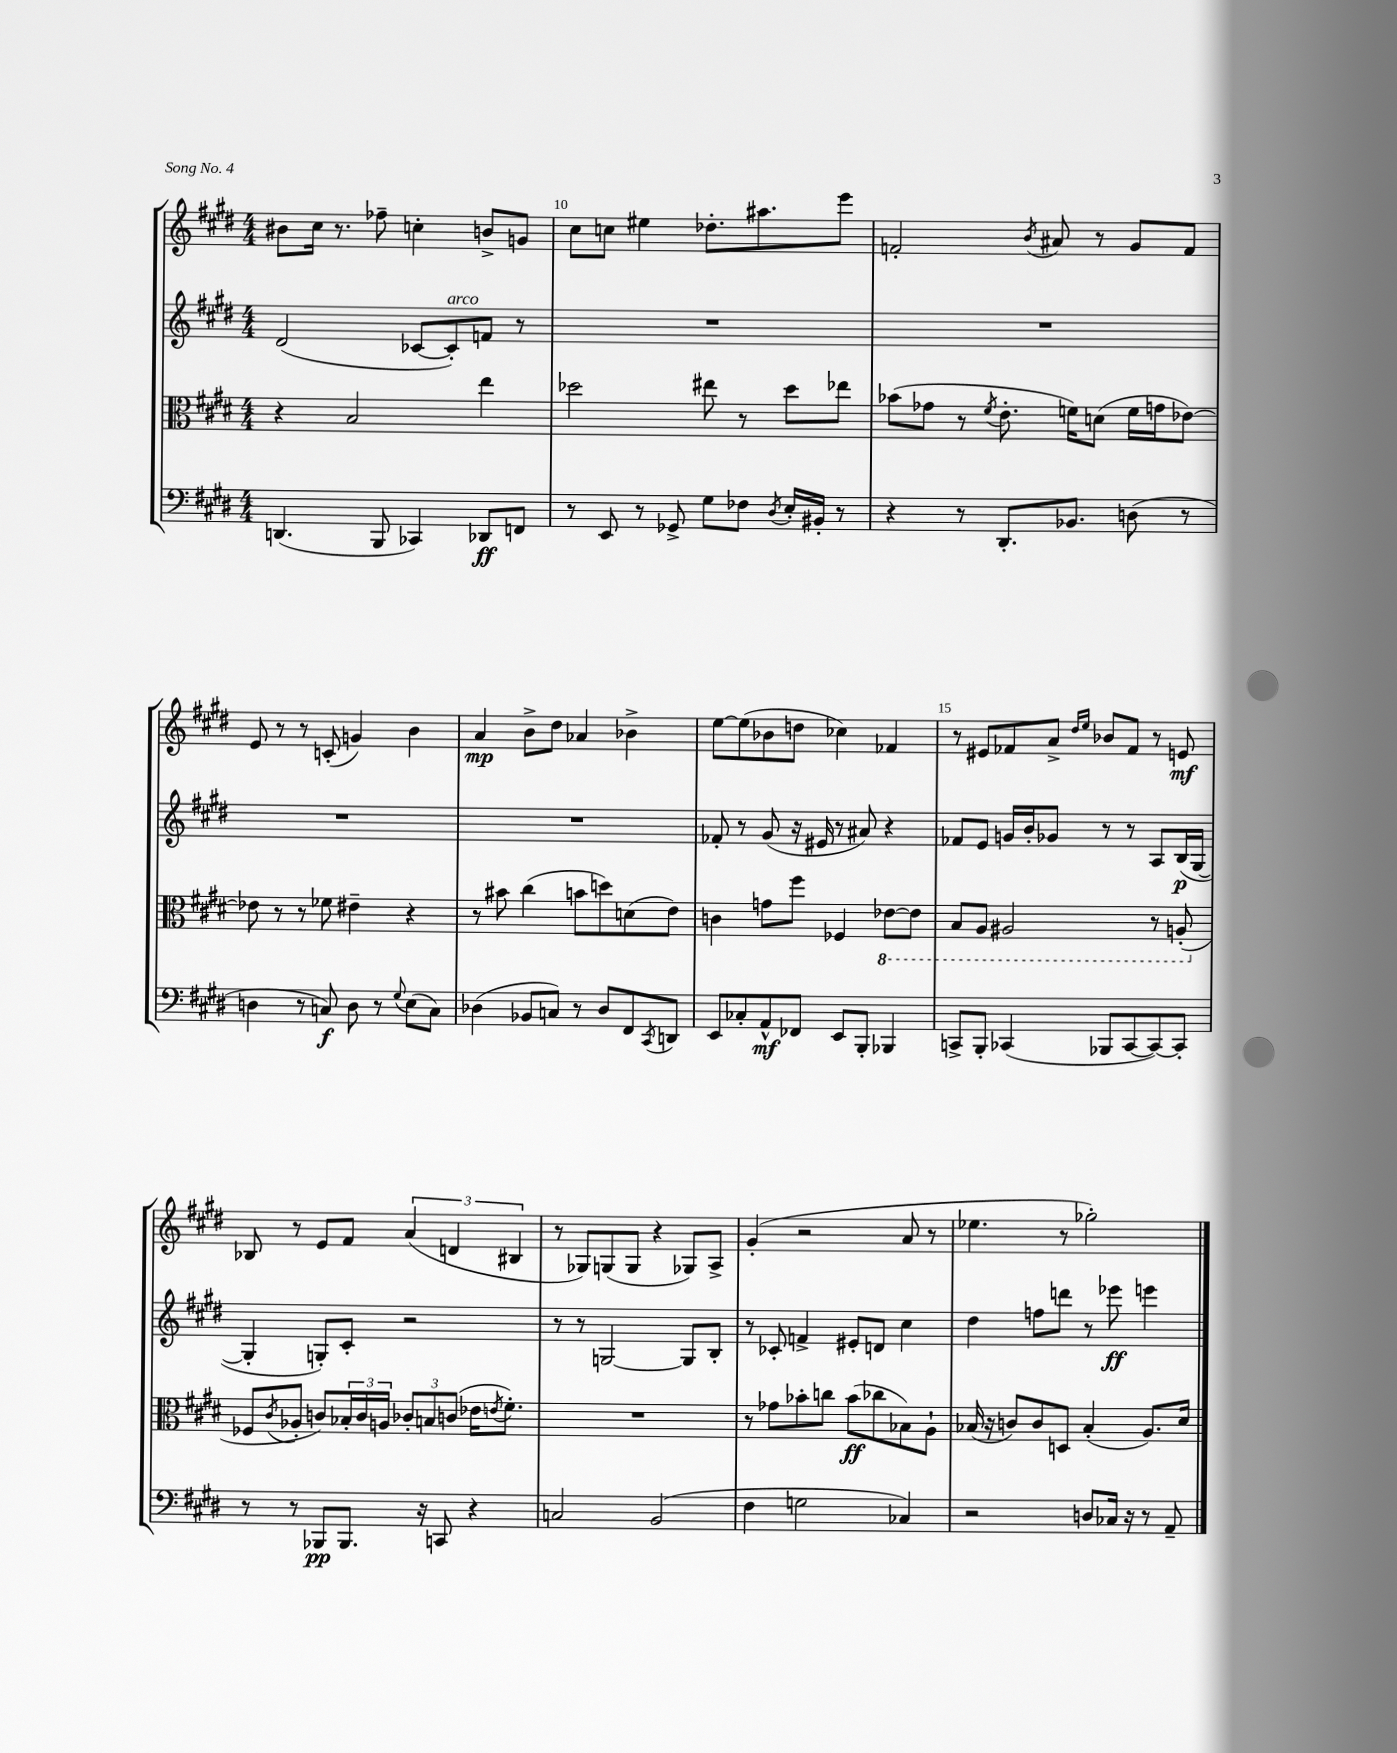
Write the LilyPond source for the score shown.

<<
\new StaffGroup <<
\new Staff = "s0" {
    \clef treble \key e \major \numericTimeSignature \time 4/4
    bis'8 cis''16 r8. fes''8-- c''4-. b'8-> g'8 |
    cis''8 c''8 eis''4 des''8.-. ais''8. e'''8 |
    f'2-. \acciaccatura { b'8 } ais'8 r8 gis'8 f'8 |
    e'8 r8 r8 c'8-.( g'4) b'4 |
    a'4\mp b'8-> dis''8 aes'4 bes'4-> |
    e''8~ e''8( bes'8 d''8 ces''4) fes'4 |
    r8 eis'8 fes'8 a'8-> \grace { dis''16 e''16 } bes'8 fes'8 r8 e'8\mf |
    bes8 r8 e'8 fis'8 \tuplet 3/2 { a'4( d'4 bis4 } |
    r8 ges8) g8( g8 r4 ges8) a8-> |
    gis'4-.( r2 a'8 r8 |
    ees''4. r8 ges''2-.) \bar "|." |
}
\new Staff = "s1" {
    \clef treble \key e \major \numericTimeSignature \time 4/4
    dis'2( ces'8~ ces'8-.^\markup { \italic "arco" }) f'8 r8 |
    R1 |
    R1 |
    R1 |
    R1 |
    fes'8-. r8 gis'8( r16 eis'16 r8 ais'8) r4 |
    fes'8 e'8 g'16 b'16-. ges'8 r8 r8 a8 b16\p( gis16~ |
    gis4-. g8-.) cis'8-. r2 |
    r8 r8 g2~ g8 b8-. |
    r8 ces'8-. f'4-> eis'8-. d'8 cis''4 |
    dis''4 f''8 d'''8 r8 ees'''8\ff e'''4 \bar "|." |
}
\new Staff = "s2" {
    \clef alto \key e \major \numericTimeSignature \time 4/4
    r4 b2 e''4 |
    des''2 eis''8 r8 des''8 ees''8 |
    bes'8( ges'8 r8 \acciaccatura { fis'8 } e'8.-. f'16) d'8( f'16 g'16 ees'8~) |
    ees'8 r8 r8 fes'8 eis'4-- r4 |
    r8 bis'8 cis''4( b'8 d''8) d'8( e'8) |
    c'4 g'8 fis''8 fes4 \ottava #-1 ees8~ ees8 |
    b,8 a,8 ais,2 r8 a,8-.( \ottava #0 |
    fes8 \acciaccatura { cis'8 } aes8-. c'8) \tuplet 3/2 { bes16-. c'16 a16 } \tuplet 3/2 { ces'8-. b8 c'8( } ees'16 \acciaccatura { e'8 } fis'8.-.) |
    R1 |
    r8 ges'8 bes'8-. c''8 bes'8\ff( ces''8 bes8) a8-! |
    bes16( r16 c'8) c'8 d8 bes4-.( a8.) dis'16 \bar "|." |
}
\new Staff = "s3" {
    \clef bass \key e \major \numericTimeSignature \time 4/4
    d,4.( b,,8 ces,4) des,8\ff f,8 |
    r8 e,8 r8 ges,8-> gis8 fes8 \acciaccatura { dis8 } e16-. bis,16-. r8 |
    r4 r8 dis,8.-. bes,8. d8( r8 |
    d4 r8 c8\f) d8 r8 \appoggiatura { gis8 } e8( c8) |
    des4( bes,8 c8) r8 des8 fis,8 \acciaccatura { cis,8 } d,8 |
    e,8 ces8-. a,8-^\mf fes,8 e,8 b,,8-. bes,,4 |
    c,8-> b,,8-. ces,4( bes,,8 ces,8~ ces,8~) ces,8-. |
    r8 r8 bes,,8\pp bes,,8. r16 c,8 r4 |
    c2 b,2( |
    fis4 g2 ces4) |
    r2 d8 ces16 r16 r8 a,8-- \bar "|." |
}
>>
>>
\layout { \context { \Score currentBarNumber = #9 \override BarNumber.break-visibility = ##(#f #t #t) barNumberVisibility = #(every-nth-bar-number-visible 5) } }
